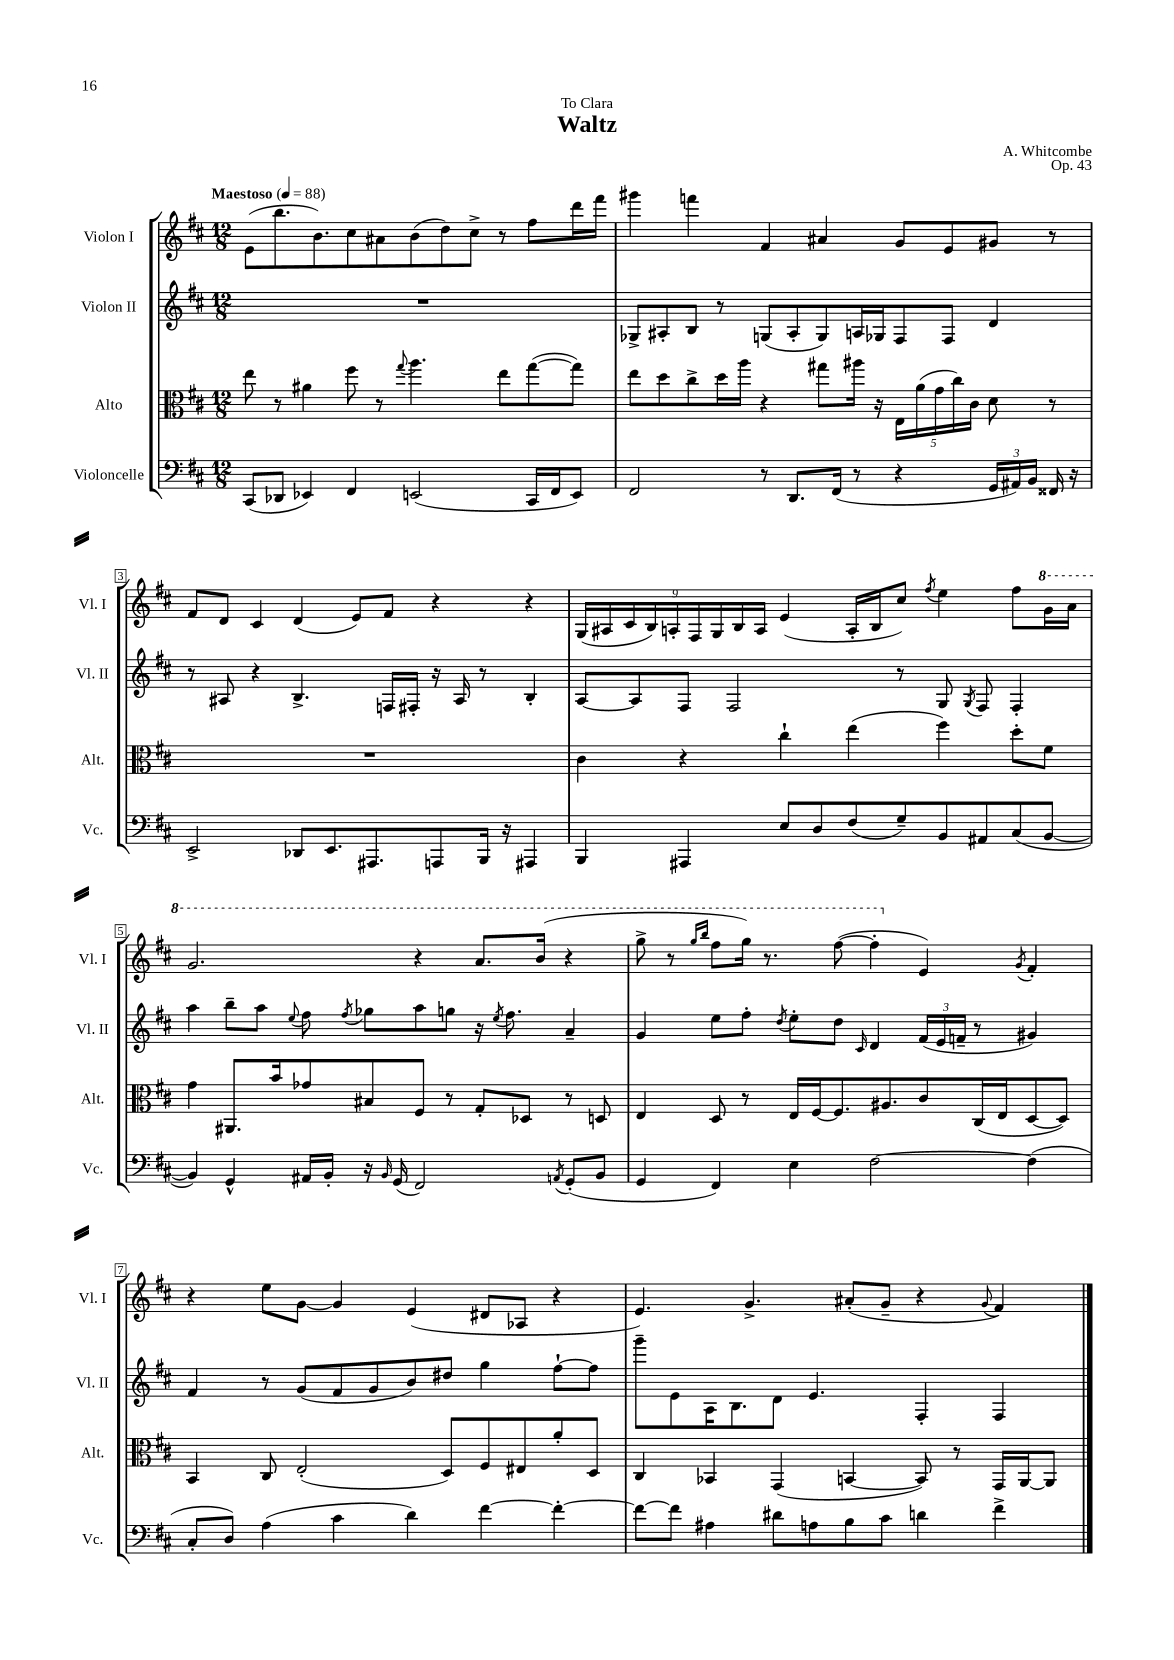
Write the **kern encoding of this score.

**kern	**kern	**kern	**kern
*staff4	*staff3	*staff2	*staff1
*clefF4	*clefC3	*clefG2	*clefG2
*k[f#c#]	*k[f#c#]	*k[f#c#]	*k[f#c#]
*M12/8	*M12/8	*M12/8	*M12/8
*MM88	*MM88	*MM88	*MM88
(8CC#	8ee	1.r	(8e
8DD-	8r	.	8.bb
4EE-)	4a#	.	.
.	.	.	8.b)
4FF#	8ff#	.	8cc#
.	8r	.	8a#
.	8qqgg	.	.
(2EE	4.aa	.	(8b
.	.	.	8dd)
.	.	.	8cc#^
.	8ee	.	8r
16CC#	([8gg	.	8ff#
16FF#	.	.	.
8EE)	8gg])	.	16ddd
.	.	.	16fff#
=	=	=	=
2FF#	8ee	8G-^	4ggg#
.	8dd	8A#'	.
.	8cc#^	8B	4fff
.	16dd	8r	.
.	16aa	.	.
8r	4r	(8G	4f#
8.DD	.	8A#'	.
.	8gg#	8G)	4a#
(16FF#	.	.	.
8r	16aa#	16A	.
.	16r	16G-	.
4r	20E	8F#	8g
.	(20a	.	.
.	20g	.	.
.	.	8F#	8e
.	20cc#)	.	.
.	20c#	.	.
24GG	8d	4d	8g#
24AA#)	.	.	.
24BB	.	.	.
16FF##	8r	.	8r
16r	.	.	.
=	=	=	=
2EE^	1.r	8r	8f#
.	.	8A#	8d
.	.	4r	4c#
8DD-	.	4.B^	(4d
8.EE	.	.	.
.	.	.	8e)
8.AAA#	.	.	.
.	.	16F	8f#
.	.	16F#'	.
8AAA	.	16r	4r
.	.	16A#	.
16BBB	.	8r	.
16r	.	.	.
4AAA#	.	4B'	4r
=	=	=	=
4BBB	4c#	[8A	(18G
.	.	.	18A#
.	.	.	18c#
.	.	8A]	.
.	.	.	18B)
.	.	.	18A'
4AAA#	4r	8F#	.
.	.	.	18F#
.	.	.	18G
.	.	2F#	.
.	.	.	18B
.	.	.	18A
8E	4cc#`	.	(4e
8D	.	.	.
(8F#	(4ee	.	16A'
.	.	.	16B
8G~)	.	8r	8cc#)
.	.	.	8qff#
8BB	4ff#)	8G	4ee
.	.	8qG	.
8AA#	.	8F#	.
(8C#	8dd'	4F#'	8ff#
[8BB	8f#	.	16gg
.	.	.	16aa
=	=	=	=
4BB])	4g	4aa	2.gg
4GG^^	8.AA#	8bb~	.
.	.	8aa	.
.	16b	.	.
.	.	8qqee	.
16AA#	8g-	8ff#	.
16BB'	.	.	.
.	.	8qff#	.
16r	8B#	8gg-	.
16qqBB	.	.	.
(16GG	.	.	.
2FF#)	8F#	8aa	4r
.	8r	8gg	.
.	8G'	16r	8.aa
.	.	8qee	.
.	.	8.ff#	.
.	8D-	.	.
.	.	.	(16bb
8qAA	.	.	.
(8GG'	8r	4a~	4r
8BB	8D	.	.
=	=	=	=
4GG	4E	4g	8ggg^
.	.	.	8r
.	.	.	16qqggg
.	.	.	16qqbbb
4FF#)	8D	8ee	8fff#
.	8r	8ff#'	16ggg)
.	.	.	8.r
.	.	8qdd	.
4E	16E	8ee'	.
.	[16F#	.	.
.	8.F#]	8dd	([8fff#
.	.	16qqc#	.
[2F#	.	4d	4fff#']
.	8.A#	.	.
.	8c#	(24f#	4e)
.	.	24e	.
.	.	24f~	.
.	(16C#	8r	.
.	16E	.	.
.	.	.	8qg
(4F#]	[8D	4g#)	4f#'
.	8D])	.	.
=	=	=	=
8C#'	4BB	4f#	4r
8D)	.	.	.
(4A	8C#	8r	8ee
.	(2E'	(8g	[8g
4c#	.	8f#	4g]
.	.	8g	.
4d)	.	8b)	(4e
.	8D)	8dd#	.
[4f#	8F#	4gg	8d#
.	8E#	.	8A-
4f#'_	8a'	[8ff#`	4r
.	8D	8ff#]	.
=	=	=	=
8f#_	4C#	8ggg~	4.e)
8f#]	.	8e	.
4A#	4BB-	16A	.
.	.	8.B	.
.	.	.	4.g^
8d#	(4GG	8d	.
8A	.	4.e	.
8B	[4BB	.	(8a#'
8c#	.	.	8g~
4d	8BB])	4F#'	4r
.	8r	.	.
.	.	.	8qqg
4f#^	16GG	4F#	4f#)
.	[16AA	.	.
.	8AA]	.	.
==	==	==	==
*-	*-	*-	*-
